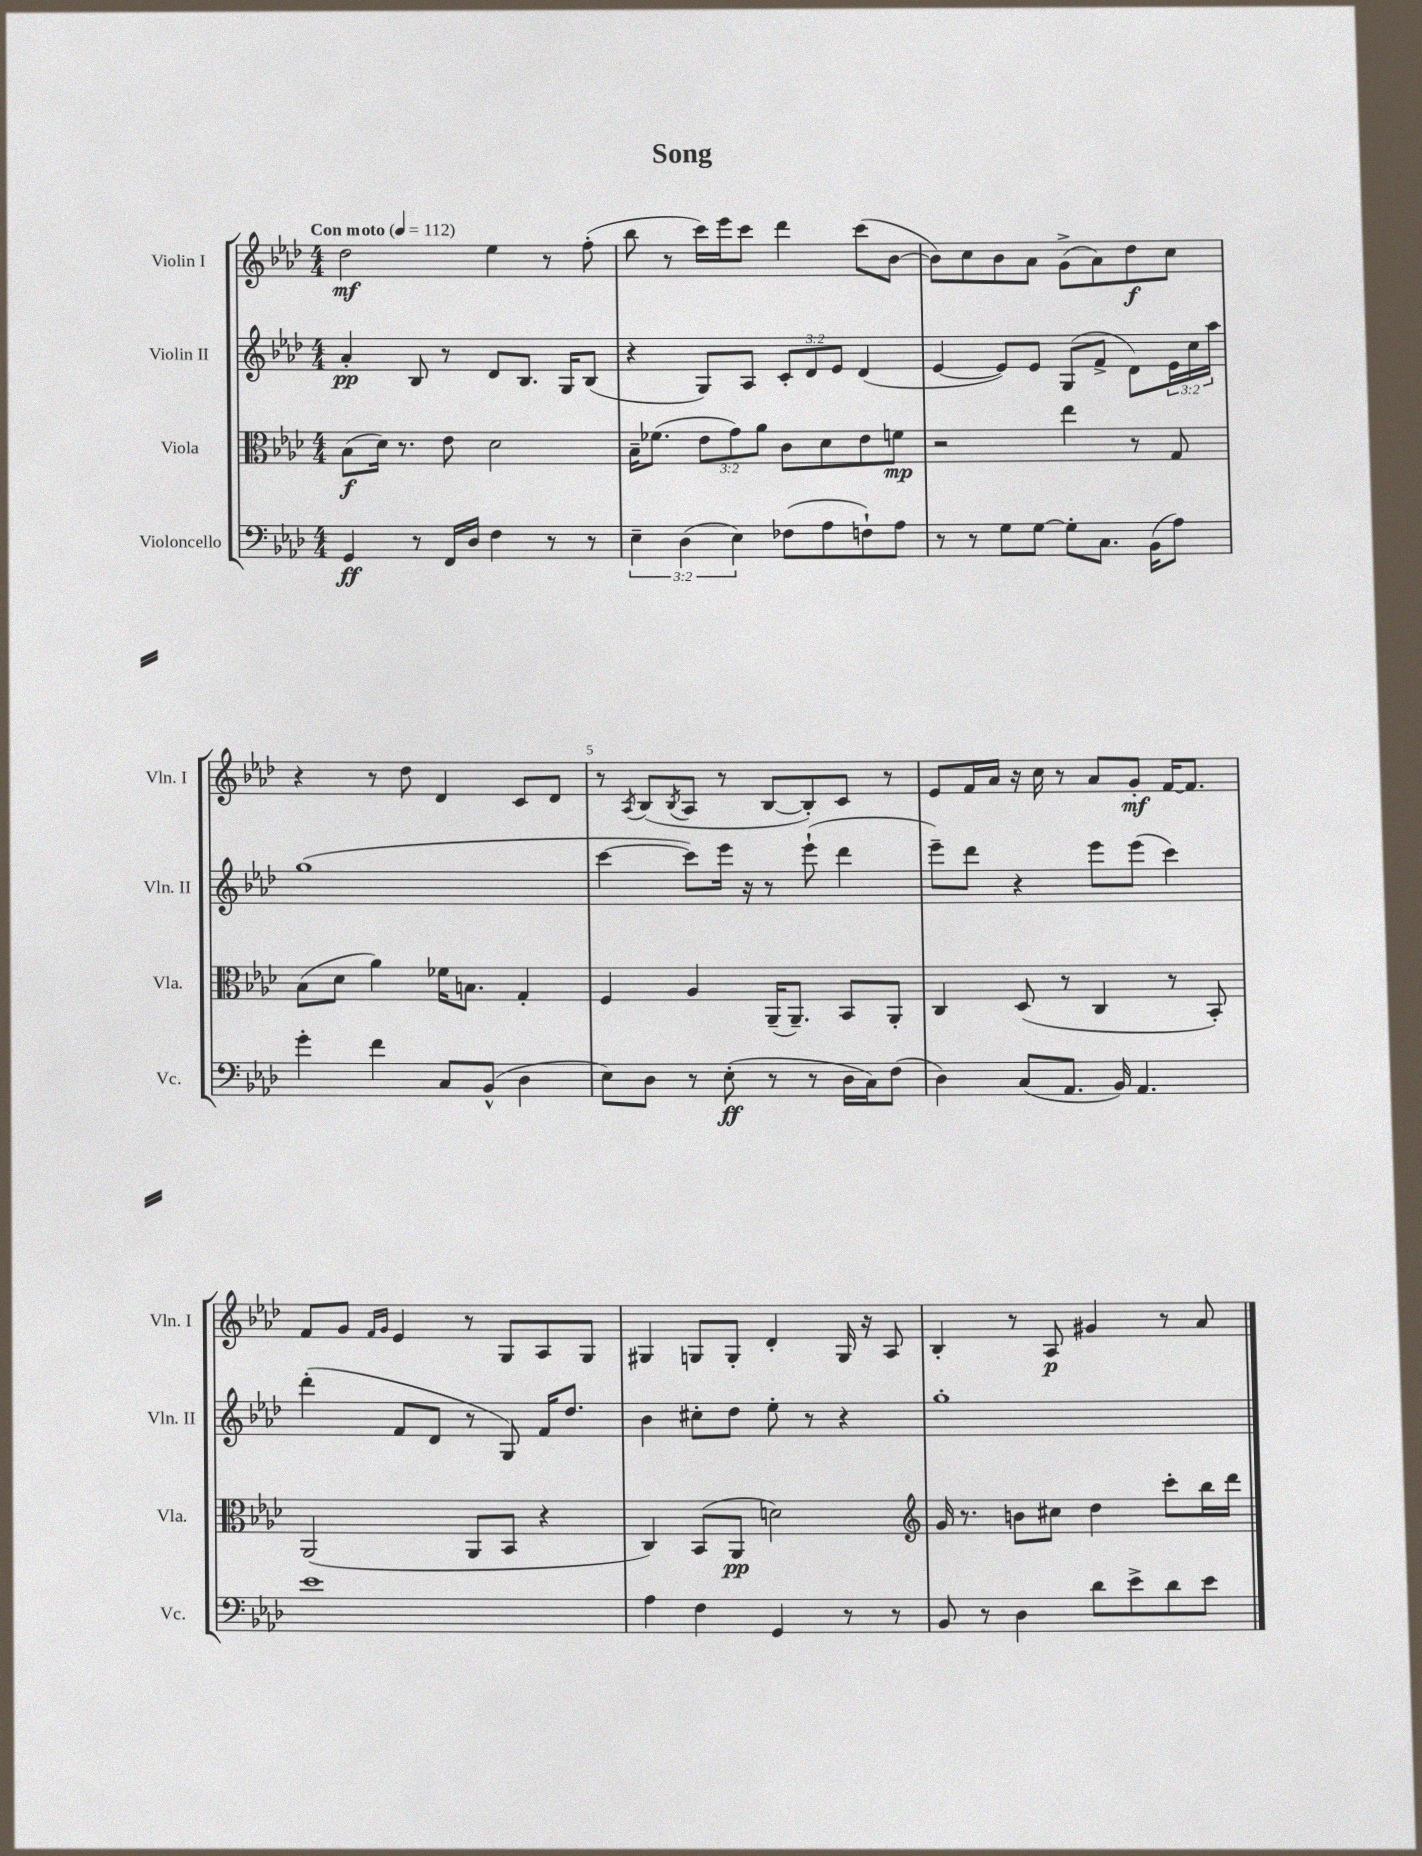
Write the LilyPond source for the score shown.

\header { title = "Song" }
<<
\new StaffGroup <<
\new Staff = "s0" \with { instrumentName = "Violin I" shortInstrumentName = "Vln. I" } {
    \clef treble \key aes \major \numericTimeSignature \time 4/4 \tempo "Con moto" 4 = 112
    des''2\mf ees''4 r8 f''8-.( |
    bes''8 r8 c'''16) ees'''16 c'''8 des'''4 c'''8( bes'8~ |
    bes'8) c''8 bes'8 aes'8 g'8->( aes'8) des''8\f c''8 |
    r4 r8 des''8 des'4 c'8 des'8 |
    r8 \acciaccatura { aes8 } bes8( \acciaccatura { bes8 } aes8 r8 bes8~ bes8-.) c'8 r8 |
    ees'8 f'16 aes'16 r16 c''16 r8 aes'8 g'8-.\mf f'16~ f'8. |
    f'8 g'8 \grace { f'16 g'16 } ees'4 r8 g8 aes8 g8 |
    gis4 g8 g8-. des'4-. g16 r16 aes8 |
    bes4-. r8 aes8\p gis'4 r8 aes'8 \bar "|." |
}
\new Staff = "s1" \with { instrumentName = "Violin II" shortInstrumentName = "Vln. II" } {
    \clef treble \key aes \major \numericTimeSignature \time 4/4 \override Staff.TupletNumber.text = #tuplet-number::calc-fraction-text
    aes'4-.\pp bes8 r8 des'8 bes8. g16 bes8( |
    r4 g8) aes8 \tuplet 3/2 { c'8-. des'8 ees'8 } des'4( |
    ees'4~ ees'8) ees'8 g8( f'8-> des'8) \tuplet 3/2 { ees'16 c''16 aes''16 } |
    g''1( |
    c'''4~ c'''8) ees'''16 r16 r8 ees'''8-!( des'''4 |
    ees'''8--) des'''8 r4 ees'''8 ees'''8( c'''4) |
    des'''4-.( f'8 des'8 r8 g8) f'16 des''8. |
    bes'4 cis''8-. des''8 ees''8-. r8 r4 |
    g''1-. \bar "|." |
}
\new Staff = "s2" \with { instrumentName = "Viola" shortInstrumentName = "Vla." } {
    \clef alto \key aes \major \numericTimeSignature \time 4/4 \override Staff.TupletNumber.text = #tuplet-number::calc-fraction-text
    bes8\f( des'16) r8. ees'8 des'2 |
    bes16-- fes'8.( \tuplet 3/2 { ees'8 g'8) aes'8 } c'8 des'8 ees'8 f'8\mp |
    r2 ees''4 r8 g8 |
    bes8( des'8 aes'4) fes'16 b8. g4-. |
    f4 aes4 aes,16--( aes,8.--) bes,8 aes,8-. |
    c4 des8( r8 c4 r8 bes,8-.) |
    aes,2( aes,8 bes,8 r4 |
    c4) bes,8( aes,8\pp d'2) |
    \clef treble g'16 r8. b'8 cis''8 des''4 c'''8-. bes''16 des'''16 \bar "|." |
}
\new Staff = "s3" \with { instrumentName = "Violoncello" shortInstrumentName = "Vc." } {
    \clef bass \key aes \major \numericTimeSignature \time 4/4 \override Staff.TupletNumber.text = #tuplet-number::calc-fraction-text
    g,4\ff r8 f,16 des16 f4 r8 r8 |
    \tuplet 3/2 { ees4-- des4( ees4) } fes8( aes8 f8-!) aes8 |
    r8 r8 g8 g8~ g8-. c8. bes,16( aes8) |
    g'4-. f'4 c8 bes,8-^( des4 |
    ees8) des8 r8 ees8-.\ff( r8 r8 des16 c16) f8( |
    des4) c8( aes,8. bes,16) aes,4. |
    ees'1 |
    aes4 f4 g,4 r8 r8 |
    bes,8 r8 des4 des'8 ees'8-> des'8 ees'8 \bar "|." |
}
>>
>>
\layout { \context { \Score \override BarNumber.break-visibility = ##(#f #t #t) barNumberVisibility = #(every-nth-bar-number-visible 5) } }
